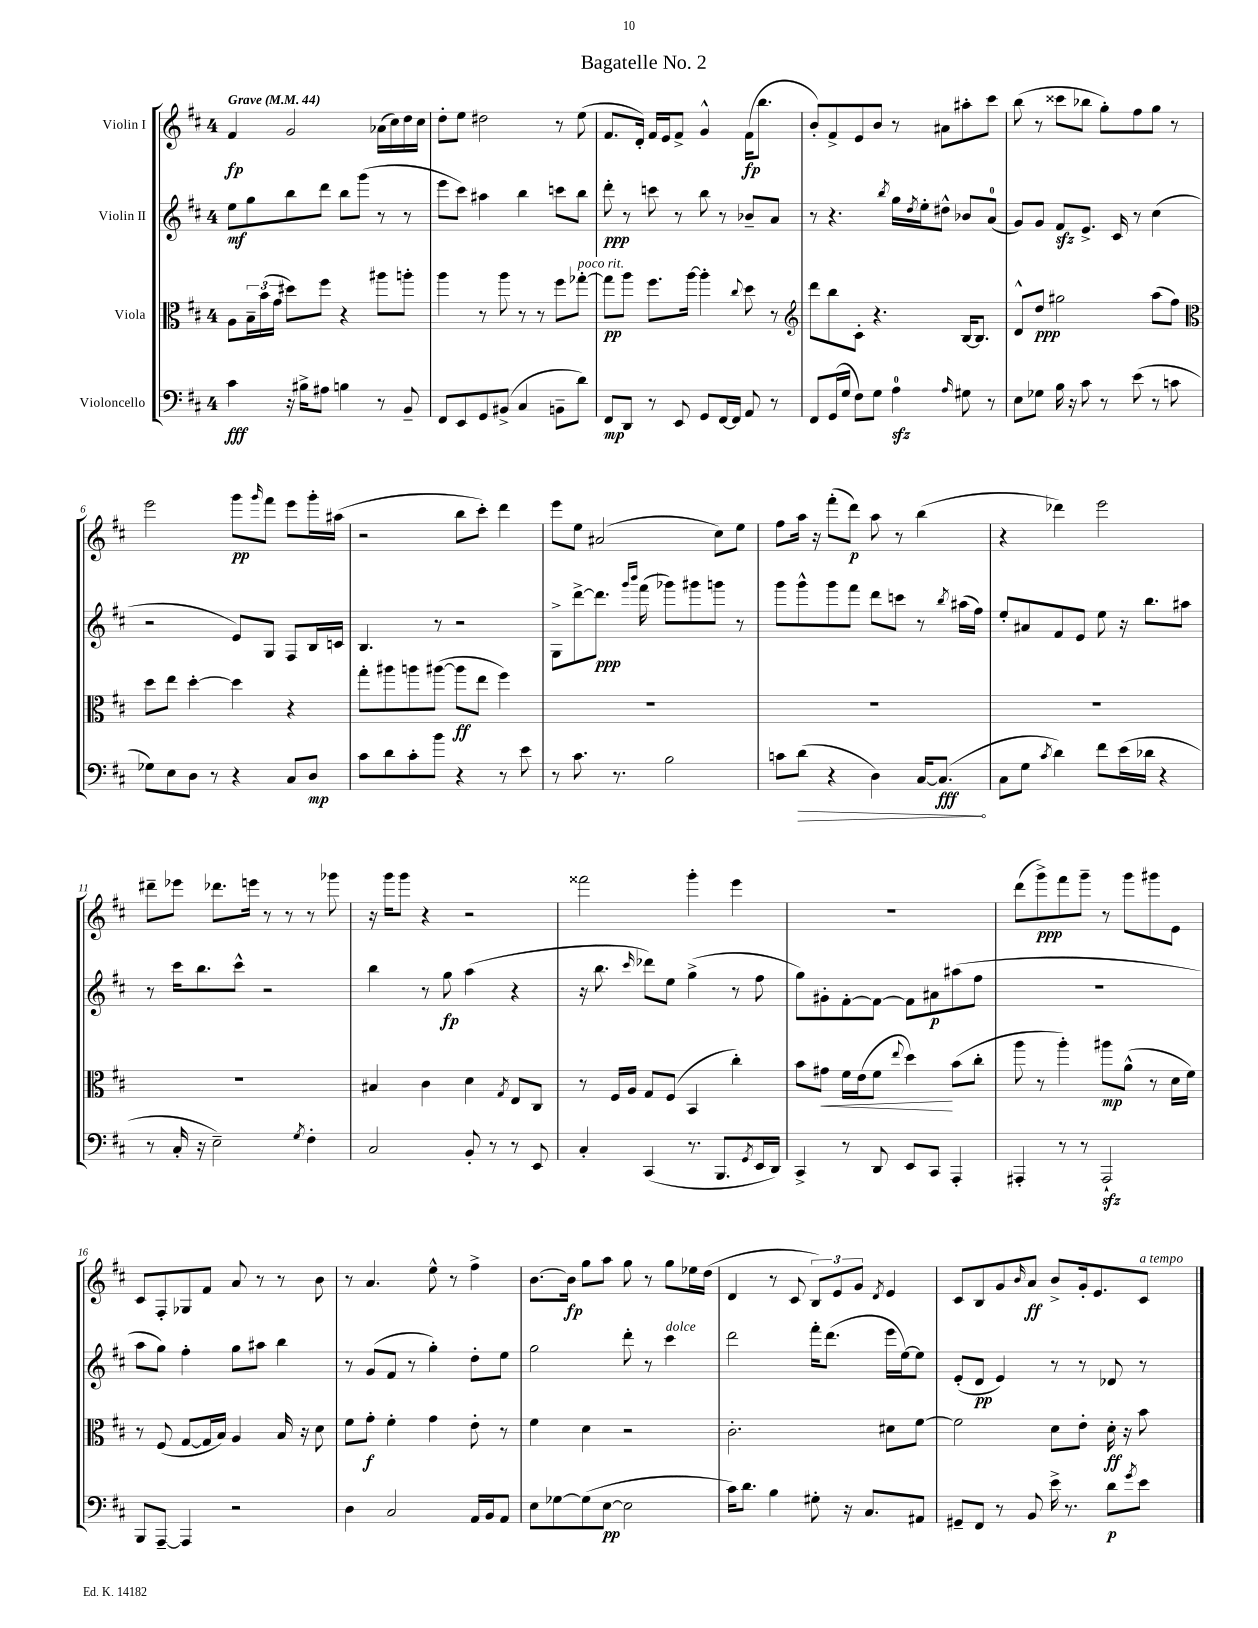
\header { title = "Bagatelle No. 2" }
<<
\new StaffGroup <<
\new Staff = "s0" \with { instrumentName = "Violin I" } {
    \clef treble \key d \major \once \override Staff.TimeSignature.style = #'single-digit \time 4/4 \tempo "Grave" 4 = 44
    fis'4\fp g'2 aes'16( cis''16) d''16 cis''16 |
    d''8-. e''8 dis''2 r8 e''8( |
    fis'8. d'16-.) fis'16 e'16 fis'8-> g'4-^ fis'16\fp( b''8. |
    b'8-.) fis'8-> e'8 b'8 r8 ais'8 ais''8-. cis'''8 |
    b''8( r8 cisis'''8 bes''8 g''8-.) fis''8 g''8 r8 |
    e'''2 g'''8\pp \grace { g'''16 } fis'''8 e'''8 g'''16-. ais''16( |
    r2 b''8 cis'''8-.) d'''4 |
    e'''8 e''8 ais'2( cis''8) e''8 |
    fis''8 a''16 r16 fis'''8-.( d'''8\p) a''8 r8 b''4( |
    r4 des'''4) e'''2 |
    dis'''8-- ees'''8 des'''8. e'''16 r8 r8 r8 ges'''8 |
    r16 g'''16 g'''8 r4 r2 |
    fisis'''2 g'''4-. e'''4 |
    R1 |
    d'''8( g'''8->\ppp) fis'''8 g'''8-- r8 g'''8 gis'''8 e'8 |
    cis'8 fis8-. ges8 fis'8 a'8 r8 r8 b'8 |
    r8 a'4. e''8-^ r8 fis''4-> |
    b'8.~ b'16\fp g''8 a''8 g''8 r8 g''8 ees''16 d''16( |
    d'4 r8 cis'8 \tuplet 3/2 { b8) e'8 g'8 } \acciaccatura { d'8 } e'4 |
    cis'8 b8 g'8 \grace { b'16 } a'8\ff b'8-> g'16-. e'8. cis'8^\markup { \italic "a tempo" } \bar "|." |
}
\new Staff = "s1" \with { instrumentName = "Violin II" } {
    \clef treble \key d \major \once \override Staff.TimeSignature.style = #'single-digit \time 4/4
    e''8\mf g''8 b''8 d'''8 b''8 g'''8( r8 r8 |
    e'''8 cis'''8) ais''4 b''4 c'''8 b''8 |
    d'''8-.\ppp r8 c'''8 r8 b''8 r8 bes'8-- a'8 |
    r8 r4. \acciaccatura { b''8 } g''16 \acciaccatura { d''8 } e''16-. dis''8-^ bes'8 a'8-0( |
    g'8) g'8 fis'8\sfz e'8.-> cis'16 r8 cis''4( |
    r2 e'8) g8 fis8 b16 c'16 |
    b4. r8 r2 |
    g8-> d'''8~-> d'''8.\ppp \grace { g'''16 b'''16 } fis'''16( ges'''8) gis'''8 g'''8 r8 |
    g'''8 g'''8-^ g'''8 fis'''8 d'''8 c'''8 r8 \acciaccatura { b''8 } ais''16( fis''16) |
    e''8-. ais'8 fis'8 e'8 e''8 r16 b''8. ais''8 |
    r8 cis'''16 b''8. cis'''8-^ r2 |
    b''4 r8 g''8\fp a''4( r4 |
    r16 b''8. \grace { cis'''16 } des'''8) e''8 g''4->( r8 fis''8 |
    g''8) gis'8-. fis'8~-. fis'8~ fis'8 ais'8\p ais''8( fis''8 |
    R1 |
    a''8 g''8) fis''4-. g''8 ais''8 b''4 |
    r8 g'8( fis'8 r8 g''4-.) d''8-. e''8 |
    g''2 d'''8-. r8 cis'''4^\markup { \italic "dolce" } |
    d'''2 fis'''16-. d'''8.( e'''16 e''16~) e''8 |
    e'8-.( d'8\pp e'4) r8 r8 des'8 r8 \bar "|." |
}
\new Staff = "s2" \with { instrumentName = "Viola" } {
    \clef alto \key d \major \once \override Staff.TimeSignature.style = #'single-digit \time 4/4
    a8 \tuplet 3/2 { b16-- b'16( g'16 } dis''8) fis''8 r4 ais''8 a''8-. |
    a''4 r8 a''8 r8 r8 fis''8 ges''8~-.^\markup { \italic "poco rit." } |
    ges''8\pp a''8 fis''8. a''16~ a''4-. \appoggiatura { cis''8 } d''8 r8 |
    \clef treble d'''8 b''8 cis'8-. r4. b16~ b8. |
    d'8-^ d''8\ppp gis''2 a''8( fis''8) |
    \clef alto d''8 e''8 d''4~-. d''4 r4 |
    g''8-. ais''8 a''8 ais''8~( ais''8\ff e''8 fis''4) |
    R1 |
    R1 |
    R1 |
    R1 |
    bis4 cis'4 d'4 \acciaccatura { g8 } e8 cis8 |
    r8 fis16 a16 g8 fis8( b,4 cis''4-.) |
    b'8 gis'8\< fis'16 e'16( fis'8 \appoggiatura { e''8 } d''4\!) b'8( cis''8-. |
    a''8 r8 a''4-.) ais''8\mp a'8-^( r8 d'16 fis'16) |
    r8 fis8( g8~ g16 b16) a4 b16 r16 d'8 |
    fis'8 g'8-.\f fis'4-. g'4 e'8-. r8 |
    fis'4 d'4 r2 |
    cis'2.-. dis'8 fis'8~ |
    fis'2 d'8 e'8-. d'16-.\ff r16 b'8 \bar "|." |
}
\new Staff = "s3" \with { instrumentName = "Violoncello" } {
    \clef bass \key d \major \once \override Staff.TimeSignature.style = #'single-digit \time 4/4
    cis'4\fff r16 bis16-> ais8 b4 r8 b,8-- |
    fis,8 e,8 g,8 bis,8->( cis4 b,8-- d'8) |
    fis,8\mp d,8 r8 e,8 g,8 fis,16~ fis,16 a,8 r8 |
    fis,8 g,16( g16 fis8) g8 a4-0\sfz \grace { a16 } gis8 r8 |
    e8 ges8 b16 r16 cis'8 r8 e'8( r8 c'8 |
    ges8) e8 d8 r8 r4 cis8 d8\mp |
    cis'8 d'8 cis'8-. b'8 r4 r8 e'8 |
    r8 cis'8. r8. b2 |
    c'8 \once \override Hairpin.circled-tip = ##t d'8\>( r4 d4) cis16~ cis8.\fff\!( |
    cis8 g8 \acciaccatura { cis'8 } d'4) fis'8 e'16( des'16 r4 |
    r8 cis16-. r16 e2--) \acciaccatura { g8 } fis4-. |
    cis2 b,8-. r8 r8 e,8 |
    cis4-. cis,4( r8. b,,8. \acciaccatura { g,8 } e,16 d,16) |
    cis,4-> r8 d,8 e,8 cis,8 a,,4-. |
    ais,,4-. r8 r8 ais,,2-!\sfz |
    b,,8 a,,8~-- a,,4 r2 |
    d4 cis2 a,16 b,16 a,8 |
    e8 ges8~ ges8( e8~\pp e2 |
    cis'16) d'8. b4 gis8-. r16 cis8. ais,8 |
    gis,8-- fis,8 r8 b,8 e'16-> r8. d'8\p \acciaccatura { g'8 } e'8 \bar "|." |
}
>>
>>
